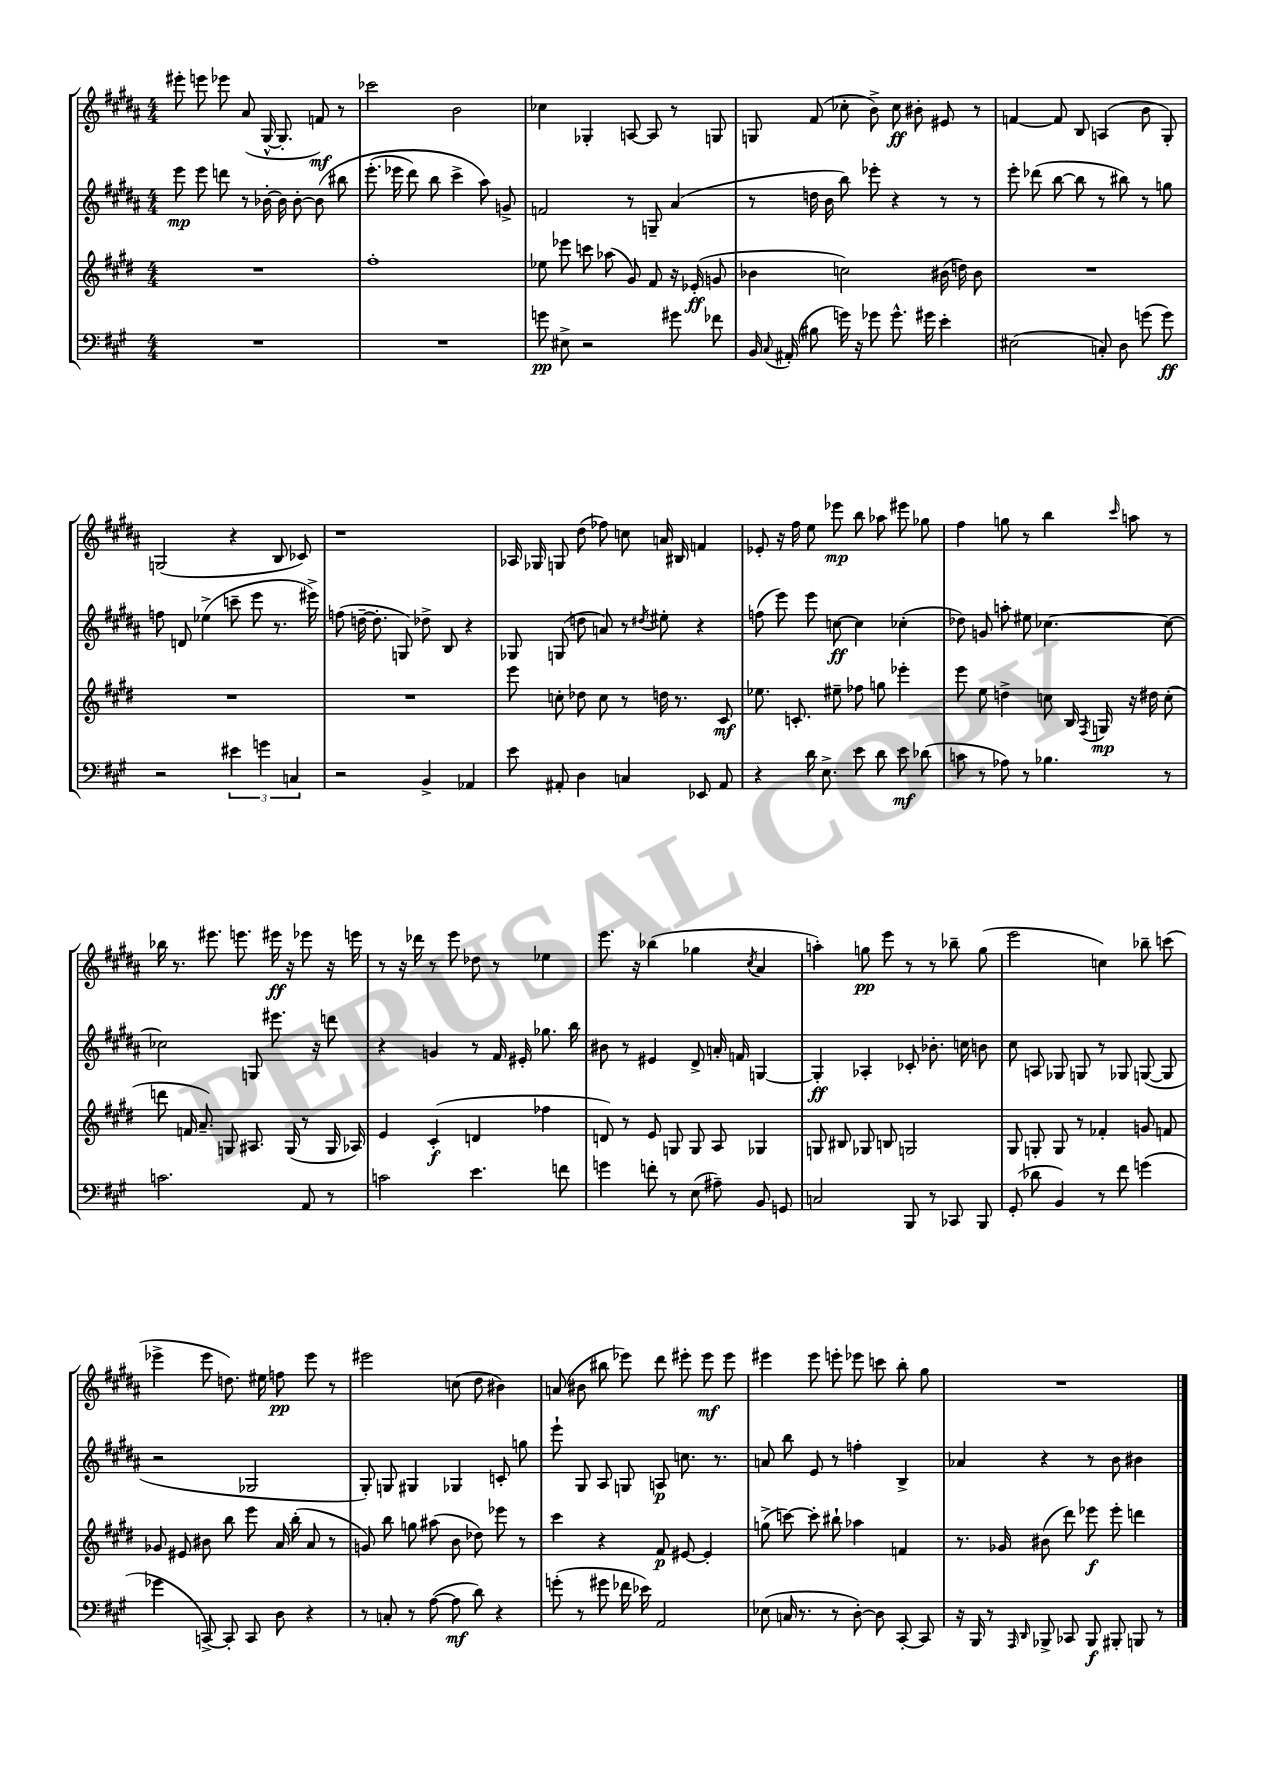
<<
\new StaffGroup <<
\new Staff = "s0" {
    \clef treble \key b \major \numericTimeSignature \time 4/4
    \autoBeamOff eis'''8-. e'''8 ees'''8 ais'8( gis16~-^ gis8.-. f'8\mf) r8 |
    ces'''2 b'2 |
    ces''4 ges4-. a8~ a8 r8 g8 |
    g8 fis'8( ces''8-. b'8->) ces''8\ff bis'8-. eis'8 r8 |
    f'4~ f'8 b8 a4( b'8 gis8-.) |
    g2( r4 b8 ces'8) |
    r1 |
    aes16 ges16 g8 dis''8( fes''8) c''8 a'16 bis16 f'4 |
    ees'8-. r16 fis''16 e''8 ees'''8\mp b''8 aes''8 eis'''8 ges''8 |
    fis''4 g''8 r8 b''4 \grace { cis'''16 } a''8 r8 |
    bes''16 r8. eis'''8. e'''8. eis'''16\ff r16 ees'''8 r16 e'''16 |
    r8 r16 des'''16 r8 e'''8 des''8 r8 ees''4 |
    e'''8. r16 bes''4( ges''4 \acciaccatura { cis''8 } ais'4 |
    a''4-.) g''8\pp e'''8 r8 r8 bes''8-- g''8( |
    e'''2 c''4) bes''8-- c'''8( |
    ees'''4-> ees'''8 d''8.) eis''16 f''8\pp ees'''8 r8 |
    eis'''2 c''8( dis''8 bis'4) |
    a'8( bis'8 bis''8 ees'''8) dis'''8 eis'''8-. eis'''8\mf eis'''8 |
    eis'''4 eis'''8 e'''8-. ees'''8 c'''8 b''8-. gis''8 |
    R1 \bar "|." |
}
\new Staff = "s1" {
    \clef treble \key b \major \numericTimeSignature \time 4/4
    \autoBeamOff e'''8\mp e'''8 d'''8 r8 bes'16~-. bes'16 bes'8~-. bes'8\( bis''8 |
    e'''8.-.( ees'''16 dis'''8) b''8 cis'''4-> ais''8\) g'8-> |
    f'2 r8 g8-- ais'4( |
    r8 d''16 b'16 b''8) ees'''8-. r4 r8 r8 |
    e'''8-. des'''8( b''8~ b''8 r8 bis''8) r8 g''8 |
    f''8 d'8 ees''4->( c'''8-- e'''8 r8. eis'''16->) |
    f''8( d''16~-- d''8.-. g8) des''8-> b8 r4 |
    ges8 g8( d''8 a'8) r8 \acciaccatura { dis''8 } eis''8-. r4 |
    f''8( e'''8) e'''8 c''8~\ff c''4 ces''4-.( |
    des''8) g'8 a''8-. eis''8 ces''4.~ ces''8~ |
    ces''2 g8 eis'''8. r16 d'''8 |
    r4 g'4 r8 fis'16 eis'16-. ges''8. b''16 |
    bis'8 r8 eis'4 dis'8-> a'16-. f'16 g4~ |
    g4-.\ff aes4-. ces'8-. bes'8.-. c''16 b'8 |
    cis''8 a8 ges8 g8 r8 ges8 g8~( g8 |
    r2 ges2 |
    gis8-.) g8 gis4 ges4 c'8-. g''8 |
    e'''8-! gis8 ais8 g8 a8\p c''8. r8. |
    a'8 b''8 e'8 r8 f''4-. b4-> |
    aes'4 r4 r8 b'8 bis'4 \bar "|." |
}
\new Staff = "s2" {
    \clef treble \key e \major \numericTimeSignature \time 4/4
    \autoBeamOff R1 |
    fis''1-. |
    ees''8 ees'''8 c'''8 aes''8( gis'8) fis'8 r16 ees'16-.\ff( g'8 |
    bes'4 c''2) bis'16( d''16) bis'8 |
    R1 |
    R1 |
    R1 |
    e'''8 c''8-. des''8 c''8 r8 d''16 r8. cis'8\mf |
    ees''8. c'8.-. eis''8-- fes''8 g''8 ees'''4-. |
    e'''8 e''8 d''4-> c''8 b16 \acciaccatura { fis8 } g16\mp r16 dis''16 c''8-.( |
    d'''8 f'16 a'8.--) g8 ais8. g16( r8 g16 aes16) |
    e'4 cis'4-.\f( d'4 fes''4 |
    d'8) r8 e'8 g8 g8 a8 ges4 |
    g8 bis8 ges8 b8 g2 |
    gis8 g8-. g8 r8 fes'4-. g'8 f'8 |
    ges'8 eis'8 bis'8 b''8 e'''8 a'16 b''16-.( a'8 r8 |
    g'8) b''8 g''8 ais''8( b'8 des''8) ees'''8 r8 |
    cis'''4 r4 fis'8\p eis'8~ eis'4-. |
    g''8->( c'''8~) c'''8-. bis''8-! aes''4 f'4 |
    r8. ges'16 bis'8( dis'''8) ees'''8\f ees'''8-. d'''4 \bar "|." |
}
\new Staff = "s3" {
    \clef bass \key a \major \numericTimeSignature \time 4/4
    \autoBeamOff R1 |
    R1 |
    g'8\pp eis8-> r2 gis'8 fes'8 |
    b,16 \appoggiatura { cis8 } ais,16-.( bis8 g'16) r16 ges'8 ges'8.-^ gis'16 e'4-. |
    eis2( c8-.) d8 g'8( g'8\ff) |
    r2 \tuplet 3/2 { eis'4 g'4 c4 } |
    r2 b,4-> aes,4 |
    e'8 ais,8-. d4 c4 ees,8 ais,8 |
    r4 d'16 e8.-> e'8 d'8 e'8\mf des'8( |
    c'8 r8 aes8) r8 bes4. r8 |
    c'2. a,8 r8 |
    c'2 e'4. f'8 |
    g'4 f'8-. r8 e8( ais8--) b,8 g,8 |
    c2 b,,8 r8 ces,8 b,,8 |
    gis,8-.( des'8 b,4) r8 fis'8 g'4( |
    ges'4 c,8~->) c,8-. c,8 d8 r4 |
    r8 c8-. r8 a8~( a8\mf d'8) r4 |
    g'8-.( r8 gis'8 fes'16 ees'16) a,2 |
    ees8( c16 r8. r8 d8~-.) d8 cis,8~-. cis,8 |
    r16 b,,16 r8 \grace { a,,16 d,16 } bes,,8-> ces,8 bes,,8\f bis,,8-. b,,8 r8 \bar "|." |
}
>>
>>
\layout { \context { \Score \remove "Bar_number_engraver" } }
